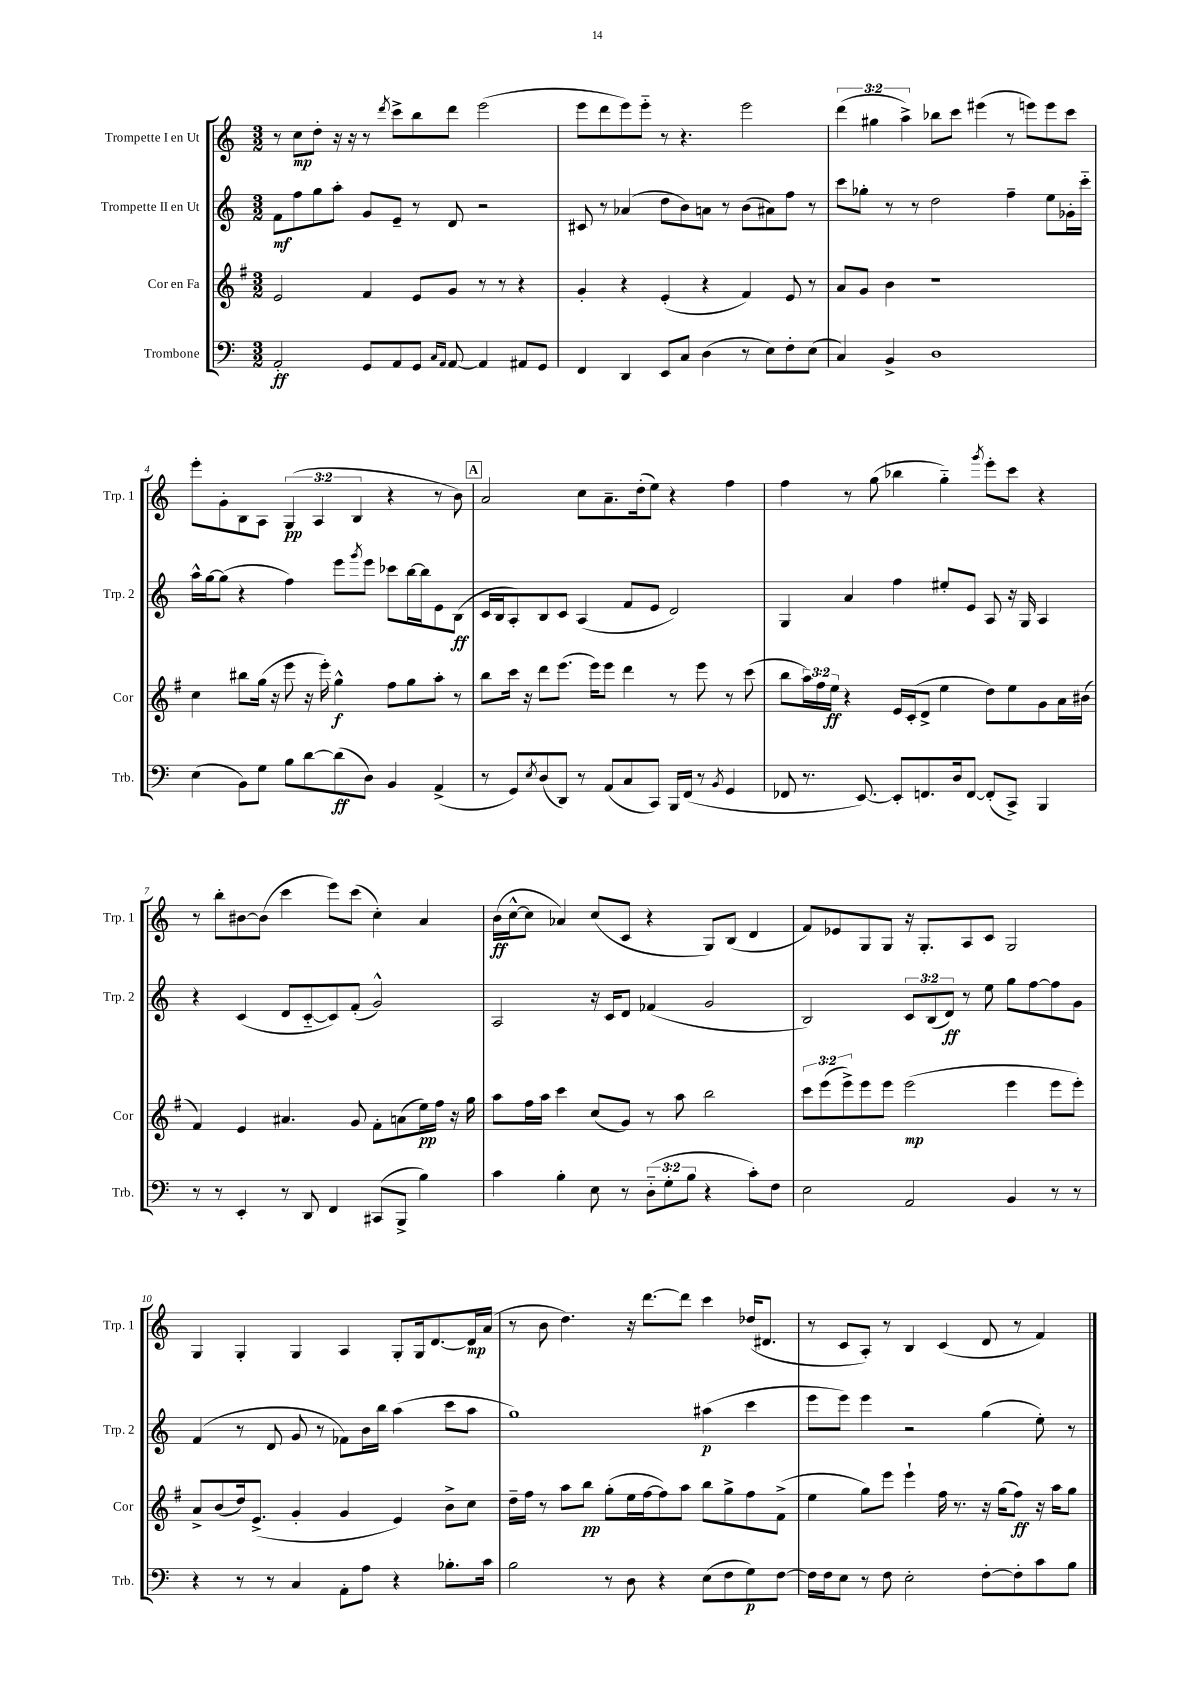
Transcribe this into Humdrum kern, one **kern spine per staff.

**kern	**kern	**kern	**kern
*staff4	*staff3	*staff2	*staff1
*clefF4	*clefG2	*clefG2	*clefG2
*k[]	*k[f#]	*k[]	*k[]
*M3/2	*M3/2	*M3/2	*M3/2
2AA'	2e	8f	8r
.	.	8ff	8cc
.	.	8gg	8dd'
.	.	8aa'	16r
.	.	.	16r
8GG	4f#	8g	8r
.	.	.	8qddd
8AA	.	8e~	8ccc^
8GG	8e	8r	8bb
16qqC	.	.	.
16qqAA	.	.	.
[8AA	8g	8d	8ddd
4AA]	8r	2r	(2eee
.	8r	.	.
8AA#	4r	.	.
8GG	.	.	.
=	=	=	=
4FF	4g'	8c#	8eee
.	.	8r	8ddd
4DD	4r	(4a-	8eee)
.	.	.	8eee'~
8EE	(4e'	8dd	8r
8C	.	8b)	4.r
(4D	4r	8a	.
.	.	8r	.
8r	4f#)	(8b	2eee
8E)	.	8a#)	.
8F'	8e	8ff	.
(8E	8r	8r	.
=	=	=	=
4C)	8a	8ccc	(6ddd
.	8g	8gg-'	.
.	.	.	6gg#
4BB^	4b	8r	.
.	.	.	6aa^)
.	.	8r	.
1D	1r	2dd	8bb-
.	.	.	8ccc
.	.	.	(4eee#
.	.	4ff~	8r
.	.	.	8eee)
.	.	8ee	8eee
.	.	16g-'	8ccc
.	.	16ccc'~	.
=	=	=	=
(4E	4cc	16aa^^	8eee'
.	.	[16gg	.
.	.	(8gg]	8g'
8BB)	8bb#	4r	8B
8G	(16gg	.	8A
.	16r	.	.
8B	8eee	4ff)	(6G
[8d	16r	.	.
.	.	.	6A
.	16eee')	.	.
(8d]	4gg^^	8eee	.
.	.	.	6B
.	.	8qggg	.
8D)	.	8eee	.
4BB	8ff#	8ccc-	4r
.	8gg	[16bb	.
.	.	16bb]	.
(4AA^	8aa'	8e	8r
.	8r	(8B	8b)
=	=	=	=
8r	8bb	16c	2a
.	.	16B	.
8GG)	16ccc	8A')	.
.	16r	.	.
8qE	.	.	.
(8D	8ddd	8B	.
8DD)	(8.eee	8c	.
8r	.	(4A	8cc
.	16eee)	.	.
(8AA	8eee	.	8.a~
8C	4ddd	8f	.
.	.	.	(16dd'
8CC)	.	8e	8ee)
16BBB	8r	2d)	4r
(16FF	.	.	.
8r	8eee	.	.
8qBB	.	.	.
4GG	8r	.	4ff
.	(8ccc	.	.
=	=	=	=
8FF-	8bb	4G	4ff
8.r	24aa)	.	.
.	24ff#	.	.
.	24ee	.	.
.	4r	4a	8r
[8.EE)	.	.	.
.	.	.	(8gg
8EE']	16e	4ff	4bb-
.	(16c'	.	.
8.FF	8d^	.	.
.	4ee	8ee#'	4gg'~)
16D	.	.	.
[8FF	.	8e	.
.	.	.	8qggg
(8FF']	8dd)	8A	8eee'
8CC^)	8ee	16r	8ccc
.	.	16G	.
4BBB	8g	4A	4r
.	16a	.	.
.	(16b#	.	.
=	=	=	=
8r	4f#)	4r	8r
8r	.	.	8bb'
4EE'	4e	(4c	[8b#
.	.	.	(8b#]
8r	4.a#	8d	4ccc
8DD	.	[8c'~	.
4FF	.	8c])	8eee)
.	8g	(8f'	(8ccc
(8CC#	8f#'	2g^^)	4cc')
8BBB^	(8a	.	.
4B)	16ee)	.	4a
.	16ff#	.	.
.	16r	.	.
.	16gg	.	.
=	=	=	=
4c	8aa	2A	(16b
.	.	.	[16cc^^
.	16ff#	.	8cc]
.	16aa	.	.
4B'	4ccc	.	4a-)
8E	(8cc	16r	(8cc
.	.	16c	.
8r	8g)	8d	8c
(12D'~	8r	(4f-	4r
12G'	.	.	.
.	8aa	.	.
12B	.	.	.
4r	2bb	2g	8G)
.	.	.	(8B
8c')	.	.	4d
8F	.	.	.
=	=	=	=
2E	12ccc	2B)	8f)
.	(12eee	.	.
.	.	.	8e-
.	12eee^)	.	.
.	8eee	.	8G
.	8eee	.	8G
2AA	(2eee	12c	16r
.	.	.	8.G'
.	.	(12B	.
.	.	12d)	.
.	.	8r	8A
.	.	8ee	8c
4BB	4eee	8gg	2G
.	.	[8ff	.
8r	8eee	8ff]	.
8r	8eee')	8g	.
=	=	=	=
4r	8a^	(4f	4G
.	(8b	.	.
8r	16dd)	8r	4G'
.	(8.e^	.	.
8r	.	8d	.
4C	4g'	8g	4G
.	.	8r	.
8AA'	4g	8f-)	4A
8A	.	16b	.
.	.	16bb	.
4r	4e)	(4aa	8G'
.	.	.	16G
.	.	.	[8.d
8.B-'	8b^	8ccc	.
.	8cc	8aa	16d]
16c	.	.	(16a
=	=	=	=
2B	16dd~	1gg)	8r
.	16ff#	.	.
.	8r	.	8b
.	8aa	.	4.dd)
.	8bb	.	.
8r	(8gg'	.	.
8D	16ee	.	16r
.	[16ff#	.	[8.ddd
4r	8ff#])	.	.
.	8aa	.	8ddd]
(8E	8bb	(4aa#	4ccc
8F	8gg^	.	.
8G)	8ff#	4ccc	(16dd-
.	.	.	8.d#
[8F	(8f#^	.	.
=	=	=	=
16F]	4ee	8eee	8r
16F	.	.	.
8E	.	8eee)	8c
8r	8gg)	4eee	8A')
8F	8eee	.	8r
2E'	4eee`	2r	4B
.	16ff#	.	(4c
.	8.r	.	.
[8F'	16r	(4gg	8d
.	(16gg	.	.
8F']	8ff#)	.	8r
8c	16r	8ee')	4f)
.	16aa	.	.
8B	8gg	8r	.
==	==	==	==
*-	*-	*-	*-
